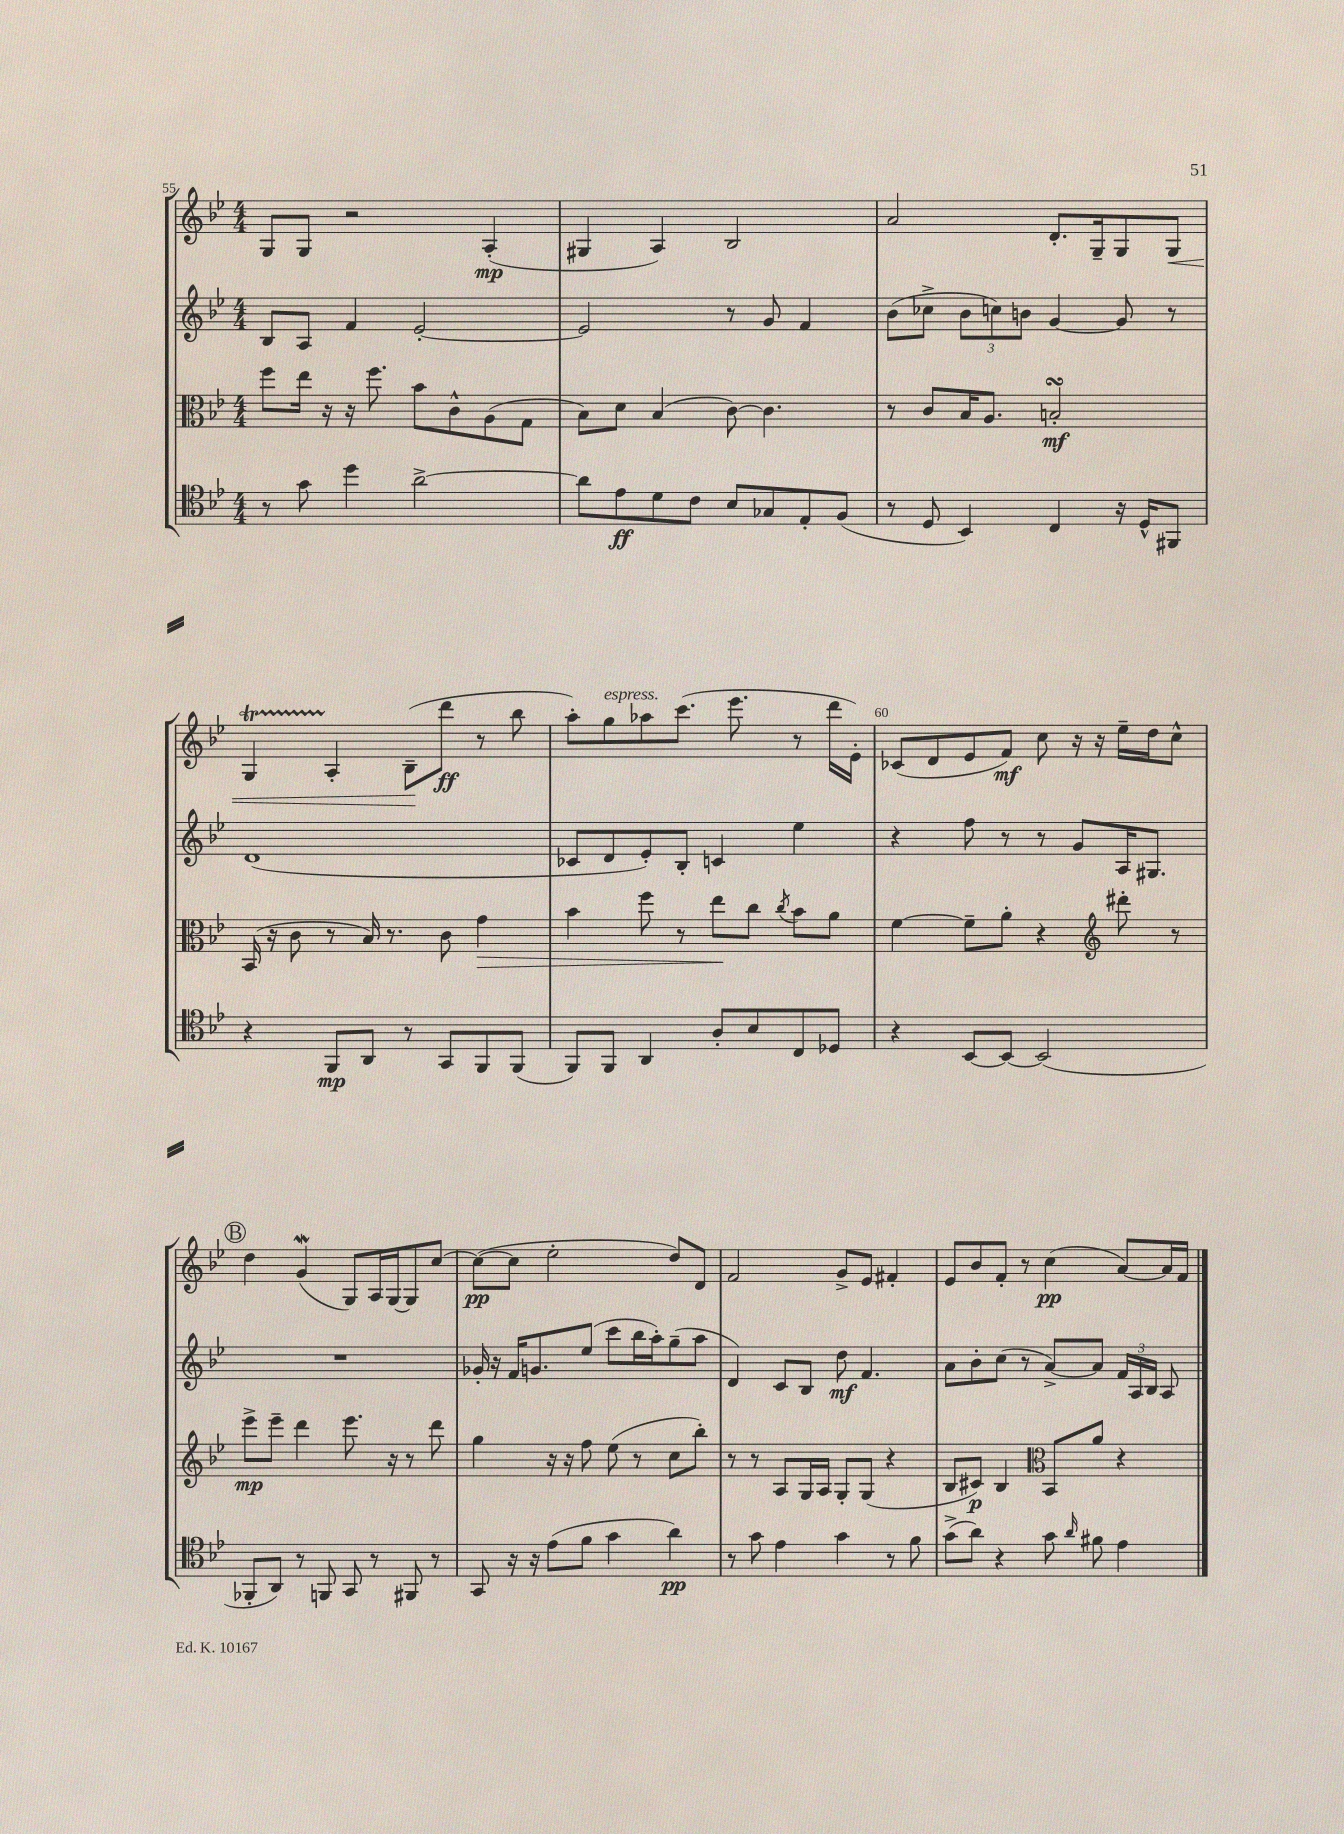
<<
\new StaffGroup <<
\new Staff = "s0" {
    \clef treble \key bes \major \numericTimeSignature \time 4/4
    \autoBeamOff g8[ g8] r2 a4-.\mp( |
    gis4 a4) bes2 |
    a'2 d'8.[-. g16-- g8 g8]\< |
    g4\startTrillSpan a4-.\stopTrillSpan bes8[--\!( d'''8]\ff r8 bes''8 |
    a''8[-.) g''8^\markup { \italic "espress." } aes''8 c'''8.]( ees'''8. r8 d'''16[ ees'16]-.) |
    ces'8[( d'8 ees'8 f'8]\mf) c''8 r16 r16 ees''16[-- d''16 c''8]-^ |
    \mark \markup { \circle "B" } d''4 g'4\mordent( g8[) a16 g16~ g8 c''8]~ |
    c''8[~\pp( c''8] ees''2-. d''8[) d'8] |
    f'2 g'8[-> ees'8] fis'4-. |
    ees'8[ bes'8 f'8]-. r8 c''4\pp( a'8[~) a'16 f'16] \bar "|." |
}
\new Staff = "s1" {
    \clef treble \key bes \major \numericTimeSignature \time 4/4
    \autoBeamOff bes8[ a8] f'4 ees'2~-. |
    ees'2 r8 g'8 f'4 |
    bes'8[( ces''8]-> \tuplet 3/2 { bes'8[ c''8) b'8] } g'4~ g'8 r8 |
    d'1( |
    ces'8[ d'8 ees'8-.) bes8]-. c'4 ees''4 |
    r4 f''8 r8 r8 g'8[ a16 gis8.] |
    \mark \markup { \circle "B" } R1 |
    ges'16-. r16 f'16[ g'8. ees''8]( c'''8[ bes''16 a''16-.) g''8--( a''8] |
    d'4) c'8[ bes8] d''8\mf f'4. |
    a'8[ bes'8-. c''8]( r8 a'8[~->) a'8] \tuplet 3/2 { f'16[ a16 bes16] } a8 \bar "|." |
}
\new Staff = "s2" {
    \clef alto \key bes \major \numericTimeSignature \time 4/4
    \autoBeamOff f''8[ ees''16] r16 r16 f''8. bes'8[ c'8-^ a8( g8] |
    bes8[) d'8] bes4( c'8~) c'4. |
    r8 c'8[ bes16 a8.] b2-.\turn\mf |
    bes,16( r16 c'8 r8 bes16) r8. c'8 g'4\> |
    bes'4 f''8 r8 ees''8[\! c''8] \acciaccatura { c''8 } bes'8[ a'8] |
    f'4~ f'8[-- a'8]-. r4 \clef treble dis'''8-. r8 |
    \mark \markup { \circle "B" } ees'''8[->\mp ees'''8]-- d'''4 ees'''8. r16 r8 d'''8 |
    g''4 r16 r16 f''8 ees''8( r8 c''8[ bes''8]-.) |
    r8 r8 a8[ g16 a16] g8[-. g8]( r4 |
    bes8[ cis'8]\p) bes4 \clef alto bes,8[ a'8] r4 \bar "|." |
}
\new Staff = "s3" {
    \clef tenor \key bes \major \numericTimeSignature \time 4/4
    \autoBeamOff r8 g'8 d''4 a'2~-> |
    a'8[ ees'8\ff d'8 c'8] bes8[ ges8 ees8-. f8]( |
    r8 d8 bes,4) c4 r16 d16[-^ fis,8] |
    r4 f,8[\mp a,8] r8 g,8[ f,8 f,8]( |
    f,8[) f,8] a,4 a8[-. bes8 c8 des8] |
    r4 bes,8[~ bes,8]~ bes,2( |
    \mark \markup { \circle "B" } fes,8[-. a,8]) r8 f,8 g,8 r8 fis,8 r8 |
    g,8 r16 r16 ees'8[( f'8] g'4 a'4\pp) |
    r8 g'8 ees'4 g'4 r8 f'8 |
    g'8[->( a'8]) r4 g'8 \grace { a'16 } fis'8 ees'4 \bar "|." |
}
>>
>>
\layout { \context { \Score currentBarNumber = #55 \override BarNumber.break-visibility = ##(#f #t #t) barNumberVisibility = #(every-nth-bar-number-visible 5) } }
